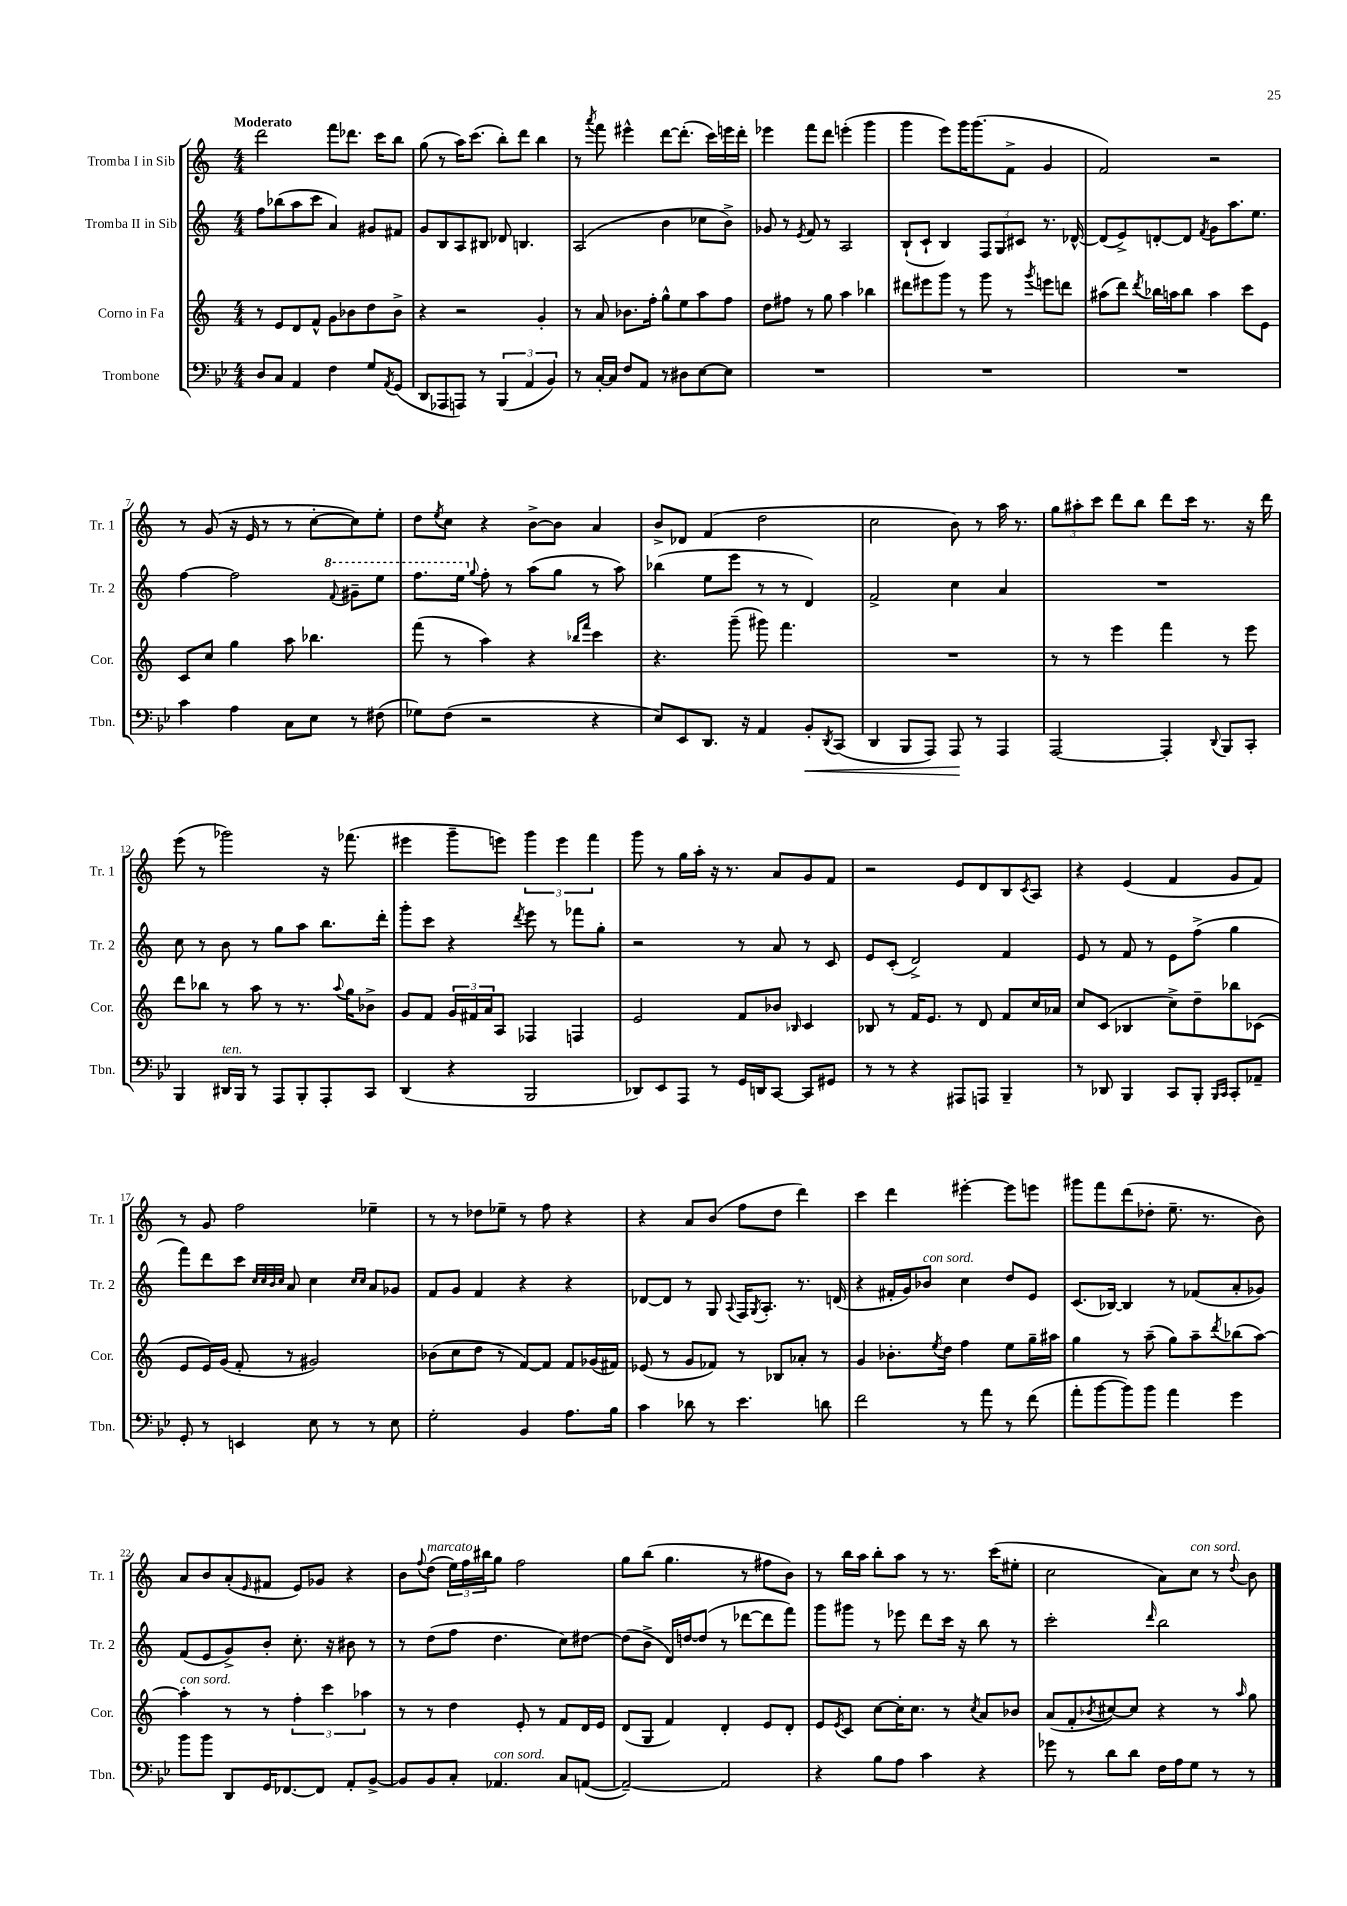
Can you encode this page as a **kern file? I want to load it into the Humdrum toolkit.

**kern	**kern	**kern	**kern
*staff4	*staff3	*staff2	*staff1
*clefF4	*clefG2	*clefG2	*clefG2
*k[b-e-]	*k[]	*k[]	*k[]
*M4/4	*M4/4	*M4/4	*M4/4
8D/L	8r	8ff\L	2ddd\
8C/J	8e/L	(8bb-\	.
4AA/	8d/	8aa\	.
.	8f^^/J	8ccc\J	.
4F\	8g\L	4a/)	8fff\L
.	8b-\	.	8.ddd-\J
8G/L	8dd\	8g#/L	.
.	.	.	16ccc\LK
8qAA/	.	.	.
(8GG/J	8b-^\J	8f#/J	8bb\J
=	=	=	=
8DD/L	4r	8g/L	(8gg\
8AAA-/	.	8B/	8r
8AAA/J)	2r	8A/	16aa\LK)
.	.	.	(8.ccc\J
8r	.	8B#/J	.
(6BBB-/	.	8d-/	8bb'\L)
.	.	4.B/	8ddd\J
6AA/	.	.	.
.	4g'/	.	4bb\
6BB-/)	.	.	.
=	=	=	=
8r	8r	(2A/	8r
.	.	.	8qaaa/
[16C'/LL	8a/	.	8fff\
16C/]JJ	.	.	.
8F/L	8.b-\L	.	4eee#^^\
8AA/J	.	.	.
.	16ff'\Jk	.	.
8r	8gg^^\L	4b\	[8ddd\L
8D#\L	8ee\	.	(8.ddd'\]J
[8E-\	8aa\	8cc-\L	.
.	.	.	16ccc\LL)
8E-\]J	8ff\J	8b^\J)	16eee\
.	.	.	16ddd'\JJ
=	=	=	=
1r	8dd\L	8g-/	4eee-\
.	8ff#\J	8r	.
.	.	8qe/	.
.	8r	8f/	8fff\L
.	8gg\	8r	8ddd\J
.	4aa\	2A/	(4eee'\
.	4bb-\	.	4ggg\
=	=	=	=
1r	8ddd#\L	(8B`/L	4ggg\
.	8eee#\	8c`/J	.
.	8ggg\J	4B/)	8eee\L)
.	8r	.	16ggg\K
.	.	.	(8.ggg\
.	8ggg\	12F/L	.
.	.	12G/	.
.	8r	.	8f^\J
.	.	12c#/J	.
.	8qggg/	.	.
.	8eee\L	8.r	4g/
.	8ddd\J	.	.
.	.	[16d-^^/	.
=	=	=	=
1r	(8aa#\L	(8d-/]L	2f/)
.	8ddd\J)	8e^/)	.
.	8qddd/	.	.
.	16bb-\LL	[8d'/	.
.	16aa\J	.	.
.	8bb-\J	8d/]J	.
.	.	8qf/	.
.	4aa\	8g\L	2r
.	.	8.aa\	.
.	8ccc\L	.	.
.	.	8.ee\J	.
.	8e\J	.	.
=	=	=	=
4c\	8c/L	[4ff\	8r
.	8cc/J	.	(8g/
4A\	4gg\	2ff\]	16r
.	.	.	16e/
.	.	.	8r
8C\L	8aa\	.	8r
8E-\J	4.bb-\	.	[8cc'\L
.	.	8qqff/	.
8r	.	8gg#~\L	8cc\])
(8F#\	.	8eee\J	8ee'\J
=	=	=	=
8G-\L)	(8fff\	8.fff\L	8dd\L
.	.	.	8qee/
(8F\J	8r	.	8cc\J
.	.	16eee\Jk	.
.	.	8qqgg/	.
2r	4aa\)	8ff'\	4r
.	.	8r	.
.	4r	(8aa\L	[8b^\L
.	.	8gg\J	8b\]J
.	16qqbb-/LL	.	.
.	16qqfff/JJ	.	.
4r	4ccc\	8r	4a/
.	.	8aa\)	.
=	=	=	=
8E-/L)	4.r	(4bb-\	8b^/L
8EE-/	.	.	8d-/J
8.DD/J	.	8ee\L	(4f/
.	(8ggg~\	8eee\J	.
16r	.	.	.
4AA/	8ggg#\)	8r	2dd\
.	4.fff\	8r	.
8BB-'/L	.	4d/)	.
8qDD/	.	.	.
(8CC/J	.	.	.
=	=	=	=
4DD/	1r	2f^/	2cc\
8BBB-/L	.	.	.
8AAA/J)	.	.	.
8AAA/	.	4cc\	8b\)
8r	.	.	8r
4AAA/	.	4a/	16aa\
.	.	.	8.r
=	=	=	=
[2AAA/	8r	1r	12gg\L
.	.	.	12aa#'\
.	8r	.	.
.	.	.	12ccc\J
.	4eee\	.	8ddd\L
.	.	.	8bb\J
4AAA'/]	4fff\	.	8ddd\L
.	.	.	16ccc\Jk
.	.	.	8.r
8qqDD/	.	.	.
8BBB-/L	8r	.	.
8CC'/J	8eee\	.	16r
.	.	.	16ddd\
=	=	=	=
4BBB-/	8ddd\L	8cc\	(8eee\
.	8bb-\J	8r	8r
16DD#/LL	8r	8b\	2ggg-\)
16BBB-/JJ	.	.	.
8r	8aa\	8r	.
8AAA/L	8r	8gg\L	.
8BBB-'/	8.r	8aa\J	.
8AAA'/	.	8.bb\L	16r
.	8qqaa/	.	.
.	16gg\LK	.	(8.fff-\
8CC/J	8b-^\J	.	.
.	.	16ddd'\Jk	.
=	=	=	=
(4DD/	8g/L	8ggg'\L	4eee#\
.	8f/J	8ccc\J	.
4r	24g/LL	4r	8ggg~\L
.	24f#/	.	.
.	24a/J	.	.
.	8A/J	.	8eee\J)
.	.	8qddd/	.
2BBB-/	4F-/	8eee\	6ggg\
.	.	8r	.
.	.	.	6eee\
.	4F/	8fff-\L	.
.	.	.	6fff\
.	.	8gg'\J	.
=	=	=	=
8DD-/L)	2e/	2r	8ggg\
8EE-/	.	.	8r
8AAA/J	.	.	16gg\LL
.	.	.	16aa'\JJ
8r	.	.	16r
.	.	.	8.r
16GG/LL	8f/L	8r	.
16DD/J	.	.	.
[8CC/J	8b-/J	8a/	8a/L
.	16qqB-/	.	.
8CC/]L	4c/	8r	8g/
8GG#/J	.	8c/	8f/J
=	=	=	=
8r	8B-/	8e/L	2r
8r	8r	(8c'/J	.
4r	16f/LK	2d^/)	.
.	8.e/J	.	.
8AAA#/L	8r	.	8e/L
8AAA/J	8d/	.	8d/
4BBB-~/	8f/L	4f/	8B/
.	.	.	8qc/
.	16cc/L	.	8A/J
.	16a-/JJ	.	.
=	=	=	=
8r	8cc/L	8e/	4r
8DD-/	(8c/J	8r	.
4BBB-/	4B-/	8f/	(4e/
.	.	8r	.
8CC/L	8cc^\L)	8e\L	4f/
8BBB-'/J	8dd~\	(8ff^\J	.
16qqBBB-/LL	.	.	.
16qqCC/JJ	.	.	.
8CC'/L	8bb-\	4gg\	8g/L
8AA-~/J	(8c-\J	.	8f/J)
=	=	=	=
8GG'/	8e/L	8fff\L)	8r
8r	16e/L)	8ddd\	8g/
.	(16g/JJ	.	.
4EE/	8f'/	8ccc\J	2ff\
.	.	32qqcc/LLL	.
.	.	32qqcc/	.
.	.	32qqb/	.
.	.	32qqcc/JJJ	.
.	8r	8a/	.
8E-\	2g#/)	4cc\	.
8r	.	.	.
.	.	16qqcc/LL	.
.	.	16qqcc/JJ	.
8r	.	8a/L	4ee-~\
8E-\	.	8g-/J	.
=	=	=	=
2G'\	(8b-\L	8f/L	8r
.	8cc\	8g/J	8r
.	8dd\J	4f/	8dd-\L
.	8r	.	8ee-~\J
4BB-/	[8f/L)	4r	8r
.	8f/]J	.	8ff\
8.A\L	8f/L	4r	4r
.	(16g-/L	.	.
16B-\Jk	16f#/JJ)	.	.
=	=	=	=
4c\	(8e-/	[8d-/L	4r
.	8r	8d-/]J	.
8d-\	8g/L	8r	8a/L
8r	8f-/J)	8G/	(8b/J
.	.	8qqA/	.
4.e-\	8r	16F/LK	8ff\L
.	.	8qG/	.
.	.	8.A'/J	.
.	8B-/L	.	8dd\J
.	8a-'/J	8.r	4ddd\)
8d\	8r	.	.
.	.	(16d/	.
=	=	=	=
2f\	4g/	4r	4ccc\
.	8.b-'\L	16f#'/LL	4ddd\
.	.	16g/J)	.
.	.	8b-/J	.
.	8qee/	.	.
.	16dd\Jk	.	.
8r	4ff\	4cc\	[4eee#'\
8a\	.	.	.
8r	8ee\L	8dd/L	8eee#\]L
(8f\	16gg~\L	8e/J	8eee\J
.	16aa#\JJ	.	.
=	=	=	=
8a'\L	4gg\	(8.c/L	8ggg#\L
[8b-\	.	.	8fff\
.	.	[16B-/Jk)	.
8b-\])	8r	4B-/]	(8ddd\
8b-\J	(8aa~\	.	8dd-'\J
4a\	8gg\L)	8r	8.ee~\
.	8aa~\	(8f-/L	.
.	.	.	8.r
.	8qddd/	.	.
4g\	(8bb-\	8a'/	.
.	[8aa\J)	8g-/J)	8b\)
=	=	=	=
8b-\L	4aa'\]	(8f/L	8a/L
8b-\J	.	8e/	8b/
8DD/L	8r	8g^/)	(8a'/
.	.	.	16qqe/
16GG/K	8r	8b'/J	8f#/J
[8.FF-/	.	.	.
.	6ff'\	8.cc'\	8e/L)
8FF-/]J	.	.	8g-/J
.	6ccc\	.	.
.	.	16r	.
8AA'/L	.	8b#\	4r
.	6aa-\	.	.
[8BB-^/J	.	8r	.
=	=	=	=
8BB-/]L	8r	8r	8b\L
.	.	.	8qqff/
8BB-/	8r	(8dd\L	(8dd\J
8C'/J	4dd\	8ff\J	24ee\LL)
.	.	.	24ff\
.	.	.	24bb#\J
4.AA-/	.	4.dd\	8gg\J
.	8e'/	.	2ff\
.	8r	.	.
8C/L	8f/L	8cc\L)	.
([8AA/J	16d/L	[8dd#\J	.
.	16e/JJ	.	.
=	=	=	=
2AA~/_)	(8d/L	(8dd#\]L	8gg\L
.	8G/J	8b^\J	(8bb\J
.	4f/)	16d/LL)	4.gg\
.	.	[16dd/J	.
.	.	(8dd/]J	.
2AA/]	4d'/	8r	.
.	.	[8ddd-\L	8r
.	8e/L	8ddd-\]	8ff#\L
.	8d'/J	8fff\J)	8b\J)
=	=	=	=
4r	8e/L	8ggg\L	8r
.	8qe/	.	.
.	8c/J	8ggg#\J	16bb\LL
.	.	.	16aa\JJ
8B-\L	[8cc\L	8r	8bb'\L
8A\J	16cc'\]K	8eee-\	8aa\J
.	8.cc\J	.	.
4c\	.	8ddd\L	8r
.	8r	16ccc\Jk	8.r
.	.	16r	.
.	8qcc/	.	.
4r	8a/L	8bb\	.
.	.	.	(16ccc\LK
.	8b-/J	8r	8ee#'\J
=	=	=	=
8g-\	(8a/L	2ccc'\	2cc\
8r	8f'/	.	.
.	8qb-/	.	.
8d\L	[8cc#/)	.	.
8d\J	8cc#/]J	.	.
.	.	16qqddd/	.
16F\LL	4r	2bb\	8a\L)
16A\J	.	.	.
8G\J	.	.	8cc\J
8r	8r	.	8r
.	16qqaa/	.	8qqdd/
8r	8gg\	.	8b\
==	==	==	==
*-	*-	*-	*-
